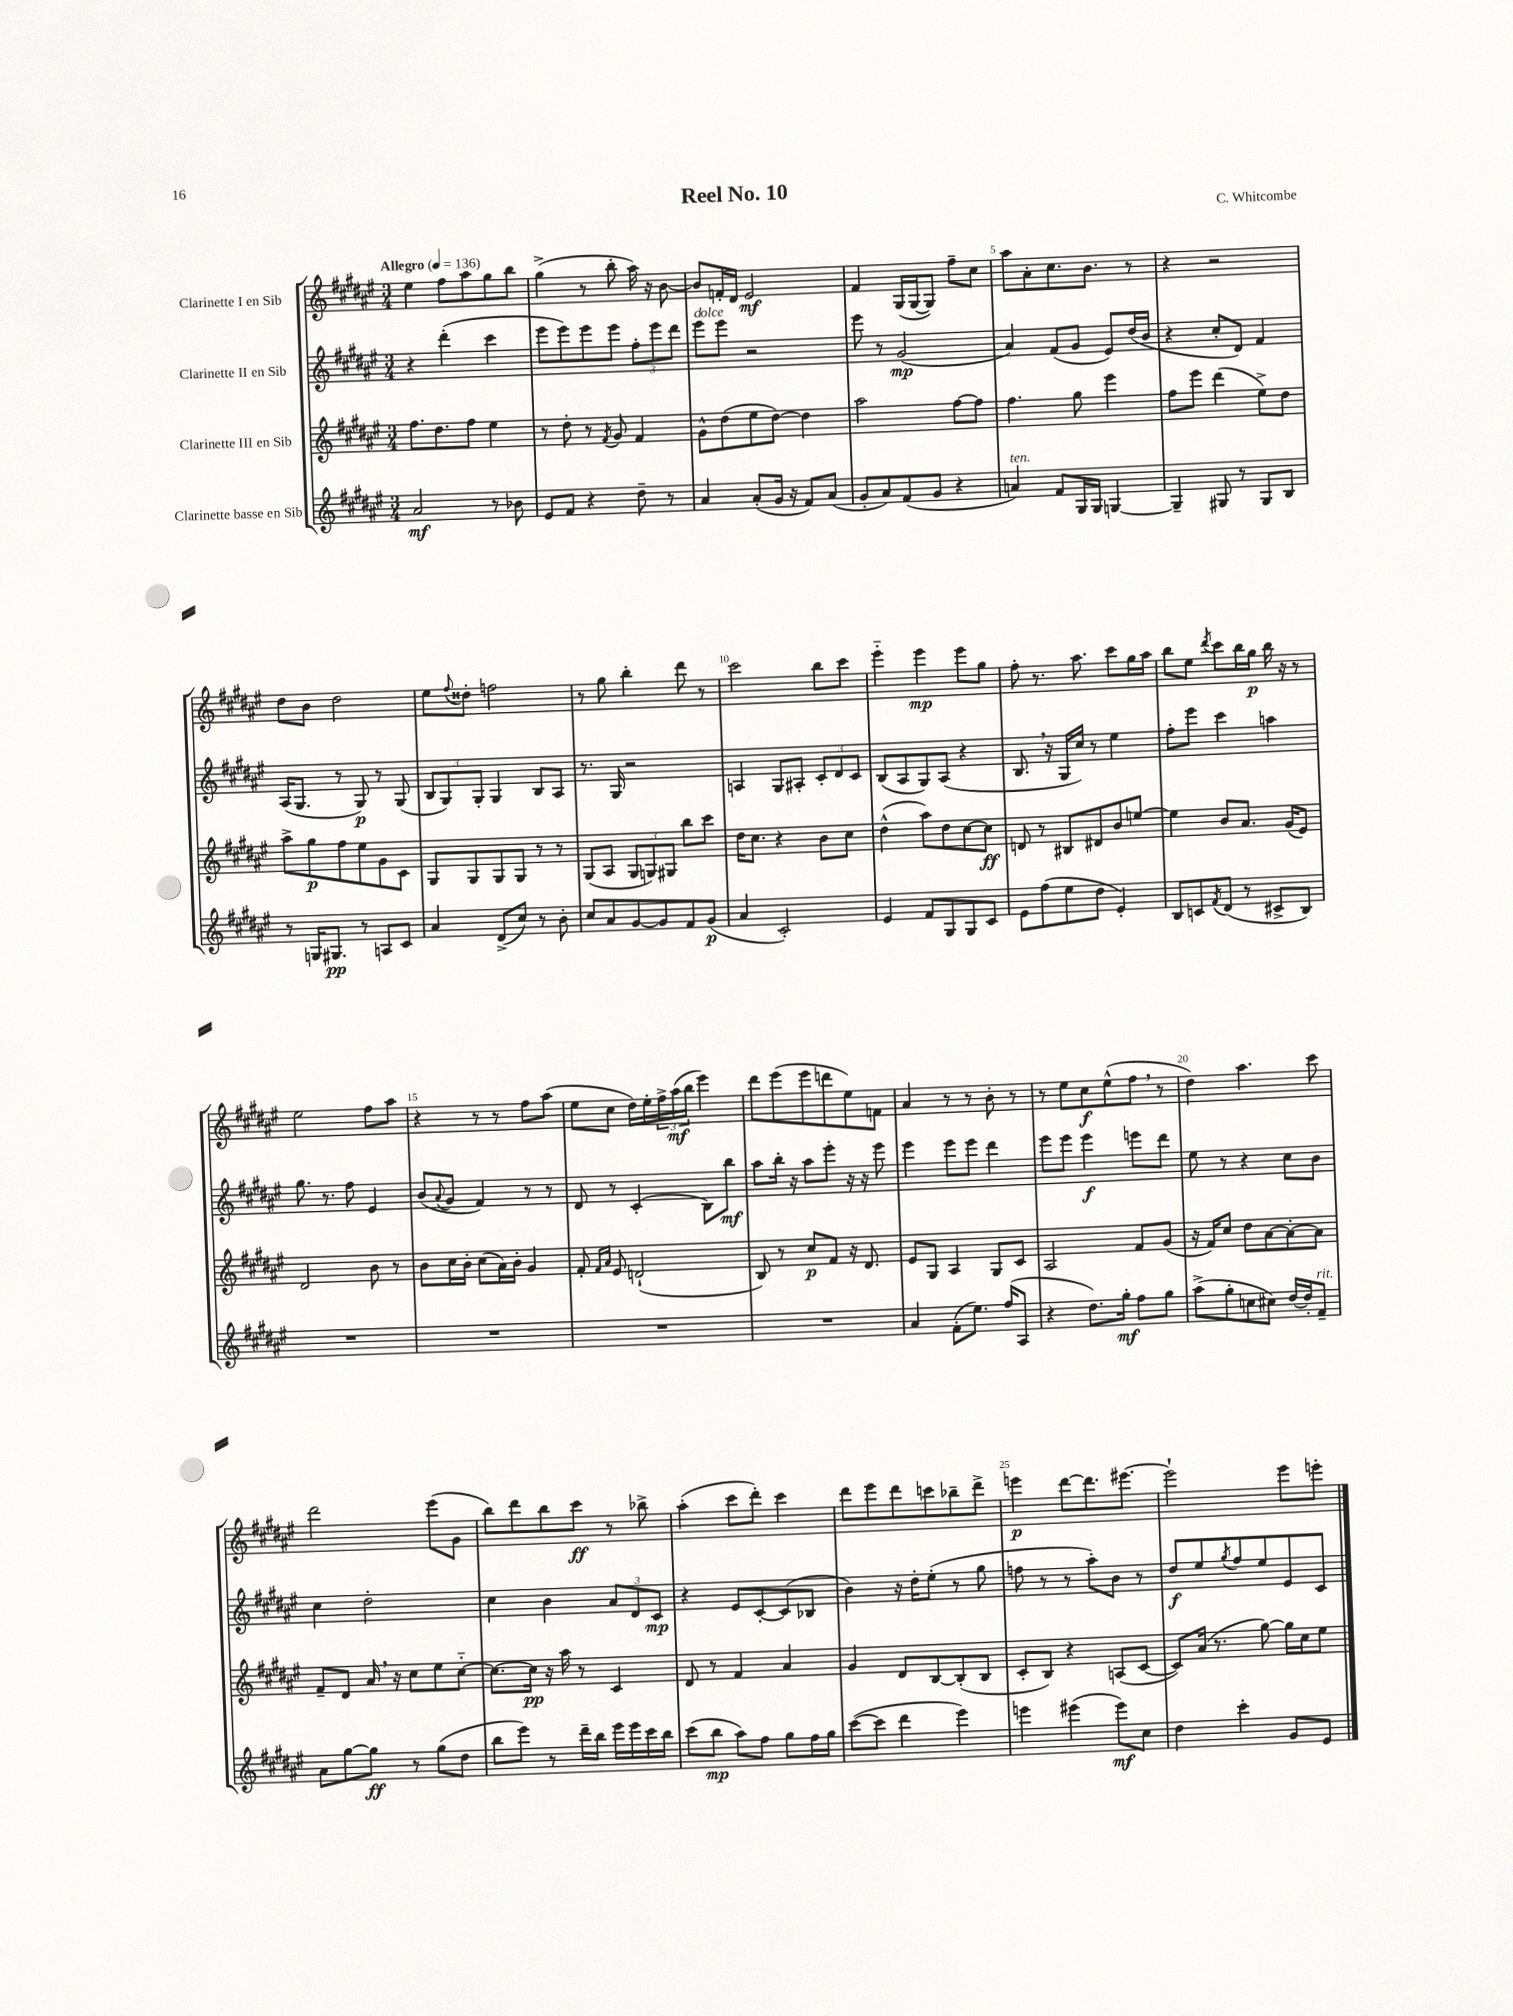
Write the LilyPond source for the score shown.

\header { title = "Reel No. 10" composer = "C. Whitcombe" }
<<
\new StaffGroup <<
\new Staff = "s0" \with { instrumentName = "Clarinette I en Sib" } {
    \clef treble \key fis \major \numericTimeSignature \time 3/4 \tempo "Allegro" 4 = 136
    eis''4 fis''8 ais''8 gis''8 b''8 |
    gis''4->( r8 b''8-. ais''16) r16 b'8~ |
    b'8 f'16-. dis'16 eis'2\mf |
    fis'4 gis16( gis16~ gis8) fis''8-- cis''8 |
    ais''8 ais'8-. cis''8. b'8. r8 |
    r4 r2 |
    dis''8 b'8 dis''2 |
    eis''8 \appoggiatura { fis''8 } disis''8-. f''2 |
    r8 gis''8 b''4-. dis'''8 r8 |
    cis'''2 b''8 cis'''8 |
    eis'''4-_ eis'''4\mp eis'''8 gis''8 |
    fis''8-. r8. ais''8. cis'''8 gis''16 ais''16 |
    b''8 eis''8 \acciaccatura { dis'''8 } cis'''8 b''16 gis''16\p b''16 r16 r8 |
    eis''2 fis''8 ais''8 |
    r4 r8 r8 fis''8 ais''8( |
    eis''8 cis''8 dis''16) eis''16-. \tuplet 3/2 { fis''16-> ais''16\mf( b''16 } eis'''4) |
    dis'''8 eis'''8( eis'''8 d'''8 eis''8) f'8 |
    ais'4 r8 r8 b'8-. r8 |
    r8 eis''8 cis''8\f eis''8-^( fis''8 \breathe r8 |
    dis''4) ais''4. cis'''8 |
    dis'''2 eis'''8( gis'8 |
    b''8) dis'''8 b''8 cis'''8\ff r8 bes''8-> |
    ais''4-.( cis'''8 dis'''8-.) cis'''4 |
    dis'''8 eis'''8 dis'''8 c'''8 bes''8-- dis'''8-> |
    e'''4\p dis'''8~ dis'''8. eis'''8.~ |
    eis'''2-! eis'''8 e'''8-. \bar "|." |
}
\new Staff = "s1" \with { instrumentName = "Clarinette II en Sib" } {
    \clef treble \key fis \major \numericTimeSignature \time 3/4
    r4 dis'''4-.( cis'''4 |
    eis'''8 eis'''8) eis'''8 eis'''8 \tuplet 3/2 { fis''8-. eis'''8 dis'''8 } |
    eis'''8^\markup { \italic "dolce" } eis'''8 r2 |
    eis'''8 r8 gis'2\mp( |
    ais'4) fis'8( gis'8 eis'8) dis''16( b'16 |
    r4 cis''8-. dis'8) fis'4 |
    ais16( gis8. r8 gis8\p) r8 gis8( |
    \tuplet 3/2 { b8 gis8) gis8-. } gis4 b8 ais8 |
    r8. gis16 r2 |
    a4 gis8 ais8-. \tuplet 3/2 { cis'8-. dis'8 cis'8 } |
    b8( ais8 gis8) ais8( r4 |
    b8. \breathe r16 gis16 cis''16) r8 eis''4 |
    fis''8-. eis'''8 cis'''4 a''4 |
    gis''8. r8. fis''8 eis'4 |
    b'8( \appoggiatura { ais'8 } gis'8 fis'4) r8 r8 |
    dis'8 r8 cis'4-.( b8) b''8\mf |
    ais''8 b''16-. r16 ais''8 eis'''8-. r16 r16 eis'''8 |
    eis'''4 eis'''8 eis'''8 dis'''4 |
    eis'''8 eis'''8 eis'''4\f e'''8 dis'''8 |
    eis''8 r8 r4 cis''8 b'8 |
    cis''4 dis''2-. |
    cis''4 b'4 \tuplet 3/2 { ais'8 dis'8 cis'8\mp } |
    r4 eis'8 cis'8~-. cis'8( bes8 |
    b'4) r16 dis''16-. eis''8-.( r8 gis''8 |
    f''8 r8 r8 ais''8-.) b'8 r8 |
    dis''8\f eis''8 \acciaccatura { gis''8 } fis''8 eis''8 eis'8 cis'8 \bar "|." |
}
\new Staff = "s2" \with { instrumentName = "Clarinette III en Sib" } {
    \clef treble \key fis \major \numericTimeSignature \time 3/4
    fis''8. dis''8. fis''8 eis''4 |
    r8 dis''8-. r8 \acciaccatura { fis'8 } gis'8 fis'4 |
    gis'8-^ dis''8( eis''8 dis''8~) dis''4 |
    ais''2 fis''8~ fis''8 |
    fis''4. gis''8 eis'''4 |
    fis''8 eis'''8 dis'''4( eis''8->) dis''8 |
    ais''8-> gis''8\p fis''8 eis''8 gis'8 cis'8 |
    gis8 gis8 gis8 gis8 r8 r8 |
    gis8( ais8 \tuplet 3/2 { gis8 g8) gis8 } b''8 cis'''8 |
    dis''16 cis''8. r4 b'8 cis''8 |
    dis''4-^( ais''8) dis''8 cis''8~ cis''8\ff |
    d'8 r8 bis8 dis'8 b'8 e''8~ |
    e''4 b'8 ais'8. gis'16( eis'8) |
    dis'2 b'8 r8 |
    b'8 cis''16 b'16-. cis''8( ais'16) b'16-. gis'4 |
    fis'8-. \grace { fis'16 ais'16 } eis'8 d'2-!( |
    b8) r8 cis''8\p fis'8 r16 dis'8. |
    eis'8 gis8 ais4 gis8 cis'8 |
    ais2 fis'8 gis'8( |
    r16 fis'16) cis''8 dis''8 ais'8~ ais'8~-. ais'8 |
    fis'8-- dis'8 ais'16 \breathe r16 cis''8 eis''8 cis''8~-_ |
    cis''8.~ cis''16\pp r16 ais''16 r8 cis'4 |
    dis'8 r8 fis'4 ais'4 |
    gis'4 dis'8 b8~ b8-.( b8 |
    cis'8-. b8) r4 a8( cis'8~ |
    cis'8) ais'16( r8. gis''8~) gis''16 cis''16 eis''8 \bar "|." |
}
\new Staff = "s3" \with { instrumentName = "Clarinette basse en Sib" } {
    \clef treble \key fis \major \numericTimeSignature \time 3/4
    ais'2\mf r8 bes'8 |
    eis'8 fis'8 r4 dis''8-- r8 |
    ais'4 ais'8-.( gis'16 r16 fis'8) ais'8( |
    gis'8-. ais'8) fis'8( gis'8 r4 |
    a'4^\markup { \italic "ten." }) fis'8 gis16 gis16 g4~ |
    g4-- gis8 r8 gis8 b8 |
    r8 g16 gis8.\pp r8 a8 cis'8 |
    ais'4 dis'8->( cis''8) r8 b'8-. |
    cis''8 ais'8 gis'8~ gis'8 fis'8 gis'8\p( |
    ais'4 cis'2-.) |
    eis'4 fis'8 gis8 gis8 cis'8 |
    eis'8 fis''8( eis''8 dis''8 eis'4-.) |
    b8 c'8 \acciaccatura { fis'8 } dis'8( r8 cis'8-> b8) |
    R2. |
    R2. |
    R2. |
    R2. |
    ais'4 fis'8-.( eis''8.) fis''16( ais8 |
    r4 dis''8.) gis''16-.\mf fis''8 gis''8 |
    ais''8->( gis''8-. c''8 cis''8) dis''16~ dis''16-. fis'8--^\markup { \italic "rit." } |
    ais'8 gis''8~ gis''8\ff r8 gis''8( dis''8 |
    b''8 eis'''8) r8 dis'''16-- b''16 eis'''16 eis'''16 cis'''16 b''16 |
    cis'''8( b''8\mp ais''8) fis''8 gis''8 fis''16 gis''16 |
    cis'''8~( cis'''8 dis'''4 eis'''4) |
    e'''4 eis'''4( eis'''8\mf) cis''8 |
    dis''4 cis'''4-. gis'8 eis'8 \bar "|." |
}
>>
>>
\layout { \context { \Score \override BarNumber.break-visibility = ##(#f #t #t) barNumberVisibility = #(every-nth-bar-number-visible 5) } }
